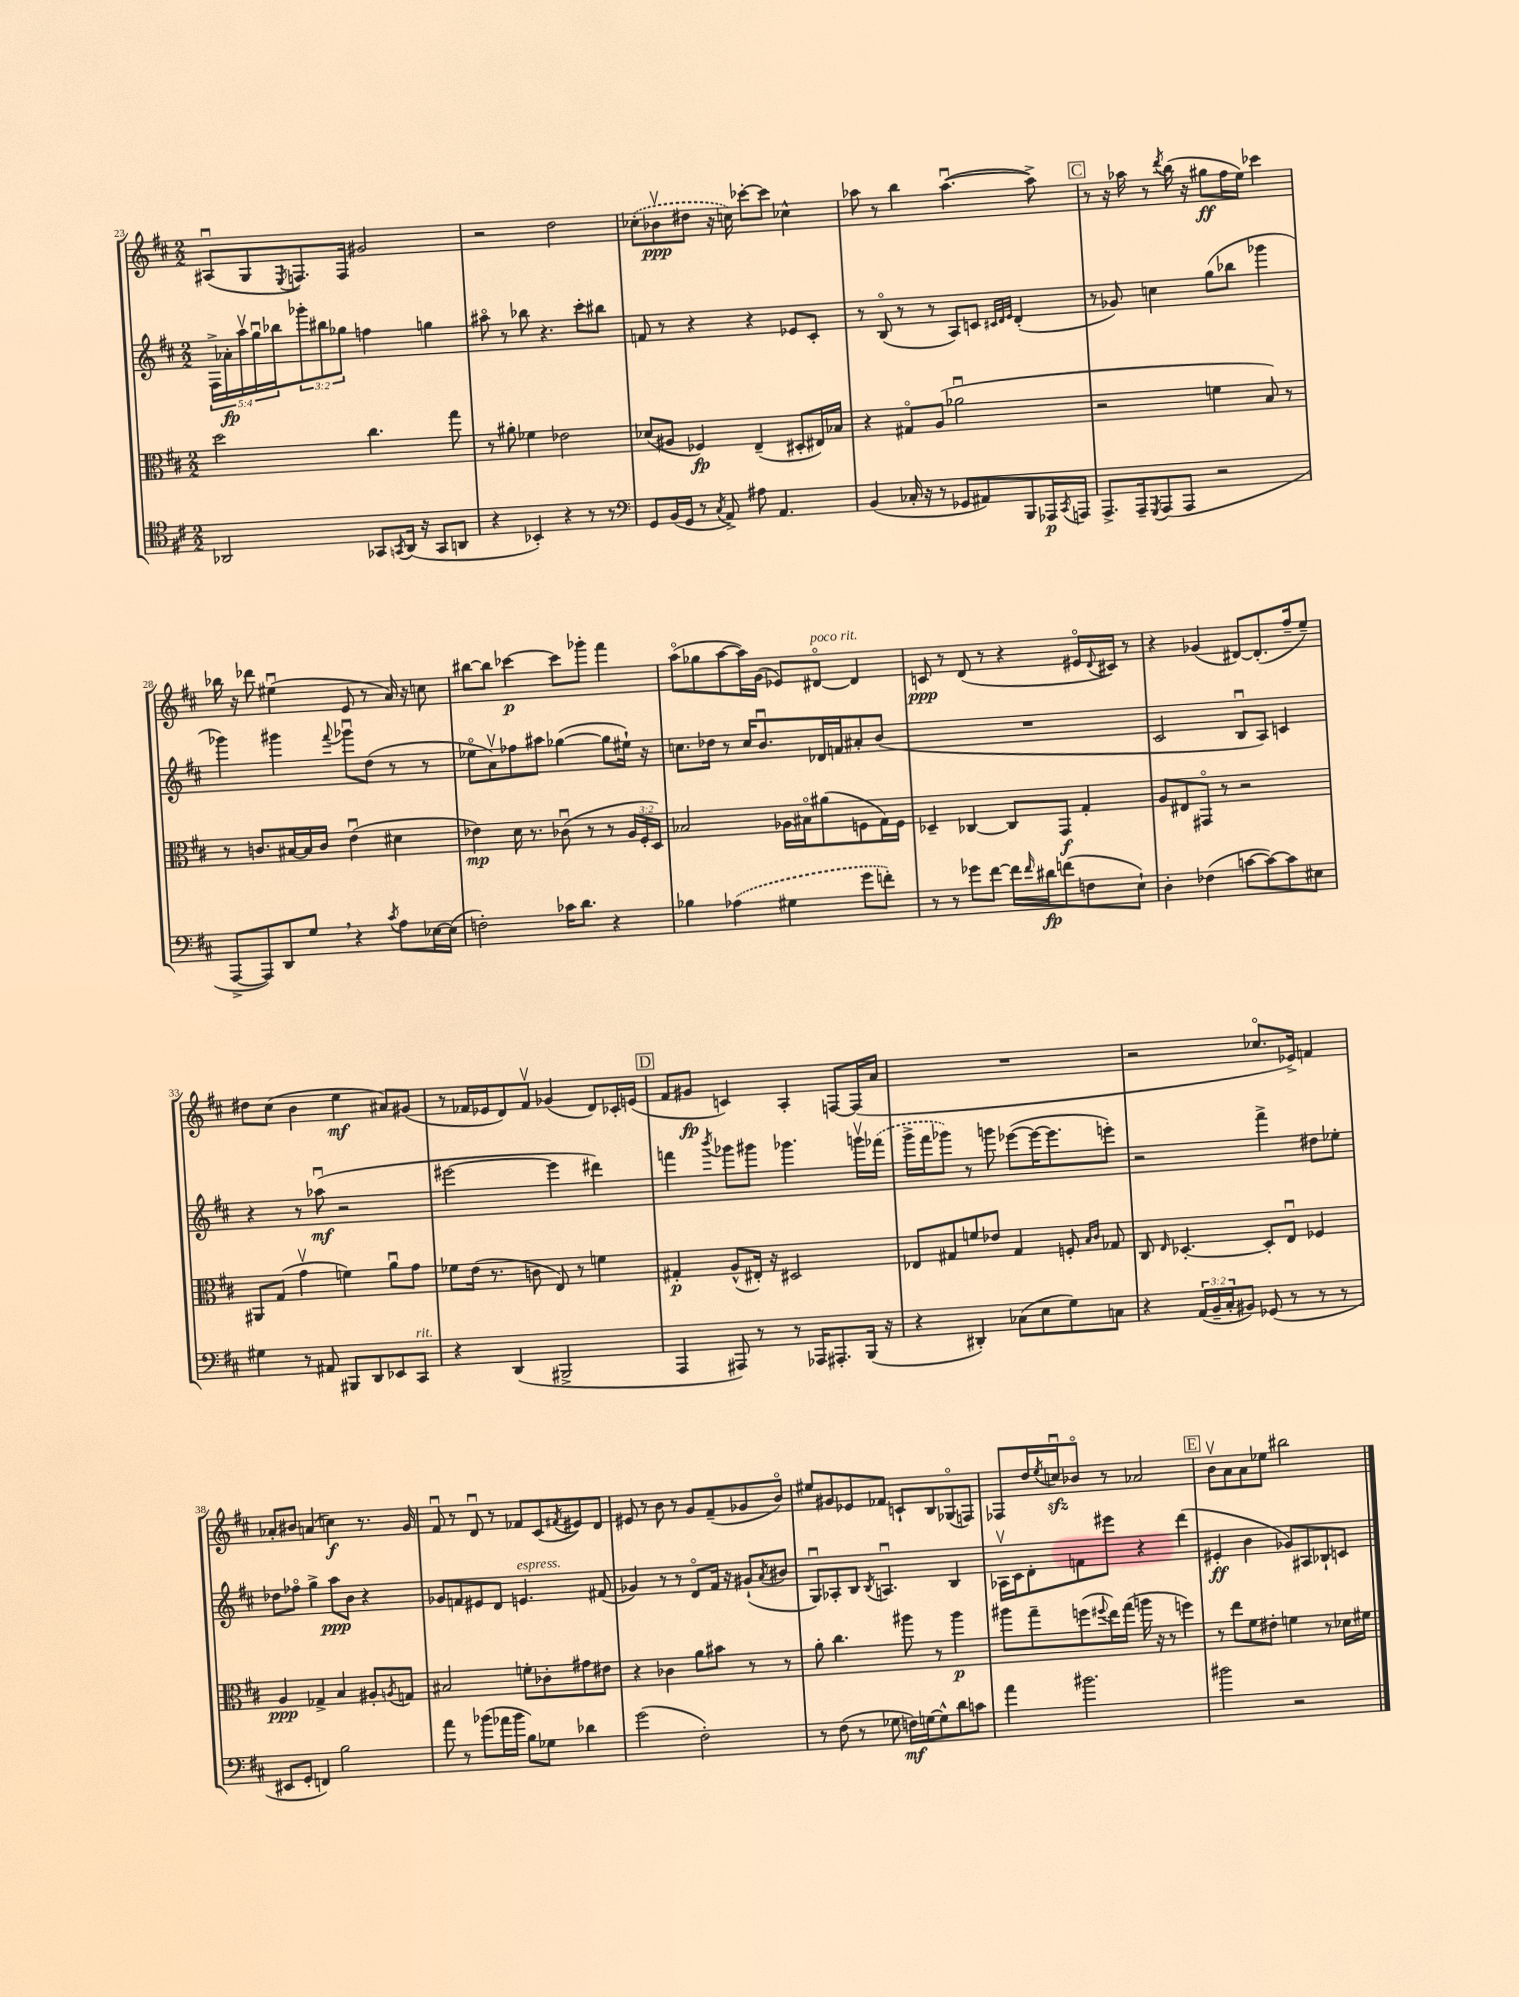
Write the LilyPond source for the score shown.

<<
\new StaffGroup <<
\new Staff = "s0" {
    \clef treble \key d \major \numericTimeSignature \time 2/2
    ais8\downbow( g8 \acciaccatura { e8 } f8.) f16 gis'2 |
    r2 d''2 |
    \once \slurDashed ces''8-.( bes'8\upbow\ppp dis''8 r16 c''16) ces'''8~-. ces'''8 ces''4-^ |
    aes''8 r8 b''4 aes''4.~\downbow( aes''8->) |
    \mark \markup { \box "C" } r8 r16 aes''16 r8 \acciaccatura { d'''8 } b''16( r16 gis''8\ff fis''16 e''16) ces'''4 |
    bes''16 r16 des'''8 eis''4\downbow( e'8 r8 a'16) r16 c''8 |
    bis''8~ bis''8 ces'''4~\p ces'''8 ges'''8-. fis'''4 |
    a''8\flageolet( ges''8 a''8~ a''16) g'16( ees'8) dis'8~\flageolet^\markup { \italic "poco rit." } dis'4 |
    c'8\ppp r8 d'8( r8 r4 eis'16\flageolet \appoggiatura { d'8 } cis'16) r8 |
    r4 ges'4( dis'8~) dis'8.-.( fis''16-- e''8--) |
    dis''8 cis''8( b'4 e''4\mf ais'8) gis'8( |
    r8 fes'16 ees'16 d'8) fes'8\upbow ges'4( d'8) ces'16-. e'16( |
    \mark \markup { \box "D" } fis'8 gis'8\fp c'4) a4-. f8~ f16( a'16 |
    R1 |
    r2 ces''8.\flageolet ees'16->) f'4 |
    aes'8-. bis'8 a'4( c''4\f) r8. g'16 |
    fis'8\downbow r8 d'8\downbow r8 fes'8 cis'8( \acciaccatura { fis'8 } eis'8) d'8 |
    eis'8 r8 b'8 r8 g'8 fis'8--( ges'8 b'8\flageolet) |
    eis''8 gis'8 ees'8 fes'8 c'8-! b8 ges8\flageolet( f8) |
    fes8 d''16 \acciaccatura { e''8 } c''16\downbow\sfz bes'8\flageolet r8 aes'2 |
    \mark \markup { \box "E" } b'8\upbow a'8 a'8 ees''8 bis''2 \bar "|." |
}
\new Staff = "s1" {
    \clef treble \key d \major \numericTimeSignature \time 2/2 \override Staff.TupletNumber.text = #tuplet-number::calc-fraction-text
    \tuplet 5/4 { fis16-> aes'16-.\fp a''16\upbow g''16\downbow bes''16 } \tuplet 3/2 { ges'''8-. bis''8 ges''8 } f''4 g''4 |
    ais''8\flageolet r8 bes''8 r4. cis'''8-. bis''8 |
    f'8 r8 r4 r4 ees'8 cis'8-. |
    r8 b8\flageolet( r8 r8 a8) c'8 \grace { cis'32 d'32 e'32 } d'4-.( |
    \mark \markup { \box "C" } r8 ges'8) c''4 g''8( bes''8 ges'''4 |
    ges'''4) gis'''4 \appoggiatura { fis'''8 } ges'''8\downbow d''8( r8 r8 |
    ees''8\flageolet a'8\upbow) fes''8 ais''8 ges''4~( ges''8 eis''16-!) r16 |
    c''8. des''16 r8 c''16 b'8.\downbow des'16 f'16 ais'8-. b'8( |
    R1 |
    cis'2 b8\downbow a8) c'4 |
    r4 r8 aes''8\downbow\mf( r2 |
    eis'''2~ eis'''4 dis'''4) |
    \mark \markup { \box "D" } f'''4 \acciaccatura { b'''8 } ges'''8 gis'''8 ges'''4. g'''16\upbow \once \slurDashed fes'''16( |
    g'''16-> fis'''16 ges'''8) r8 g'''8 ees'''8~( ees'''16~ ees'''8. e'''8-.) |
    r2 fis'''4-> dis''8 ees''8-. |
    des''8 fes''8\flageolet g''4-> a''8\ppp b'8 r4 |
    ges'8 f'8 eis'8 d'8 e'4.^\markup { \italic "espress." } fis'8( |
    ges'4) r8 r8 d'8\flageolet fis'16 r16 gis'8-!( \acciaccatura { a'8 } bis'8 |
    g8\downbow) aes8-. b8 \acciaccatura { b8 } a4.\downbow b4 |
    aes16\upbow cis'16 d'8-. f'8 eis'''8 r4 d'''4( |
    \mark \markup { \box "E" } eis'4-.\ff b'4 ges'8) ais8 bes8-! c'8 \bar "|." |
}
\new Staff = "s2" {
    \clef alto \key d \major \numericTimeSignature \time 2/2 \override Staff.TupletNumber.text = #tuplet-number::calc-fraction-text
    d''2 cis''4. g''8 |
    r8 ais'8-. fes'4 ees'2 |
    des'8( ais8 fes4\fp) e4--( dis8-. eis16) bes16 |
    r4 gis8\flageolet a8( aes'2\downbow |
    \mark \markup { \box "C" } r2 f'4 b8) r8 |
    r8 c'8. bis16~ bis16 c'16 e'4\downbow( dis'4 |
    ees'4\mp) d'16 r8. ces'8\downbow( r8 r8 \tuplet 3/2 { a16 fis16-. d16) } |
    bes2 aes16 bis16\flageolet ais'8( f8 g16) f16 |
    des4-- ces4~ ces8 g,8\f g4-. |
    a8 eis8 gis,8\flageolet r8 r2 |
    ais,8 g8( g'4\upbow f'4) a'8\downbow g'8 |
    fes'8 e'16( r8. c'8 e8) r8 f'4 |
    \mark \markup { \box "D" } gis4-.\p a8-^( eis16-.) r16 dis2 |
    ees8 gis8 f'8 ees'8 gis4 f8-. \grace { b16 cis'16 } ges8 |
    cis8 \grace { e16 } des4.~-. des8-. e8\downbow fes4 |
    a4\ppp ges4-> b4 ais8-. \acciaccatura { a8 } g8 |
    bis2 f'8-. ces'8-. gis'8 eis'8 |
    r4 ces'4 a'8 bis'8 r8 r8 |
    a'8-. cis''4. ais''8 r8 ais''4\p |
    ais''8 g''8-- f''8( \appoggiatura { fis''8 } e''16) g''16( a''16 r16 r8 f''4) |
    \mark \markup { \box "E" } r8 e''8 fis'8 eis'8-. f'4 r8 des'16 fis'16 \bar "|." |
}
\new Staff = "s3" {
    \clef tenor \key d \major \numericTimeSignature \time 2/2 \override Staff.TupletNumber.text = #tuplet-number::calc-fraction-text
    aes,2 ges,8 \acciaccatura { g,8 } aes,16( r16 g,8 a,8 |
    r4 bes,4-.) r4 r8 r8 |
    \clef bass g,8 b,16( g,16 r8 \acciaccatura { cis8 } a,8->) ais8 a,4. |
    b,4( ces16-. r16 r8 ges,8 ais,8) b,,8 aes,,16\p \acciaccatura { cis,8 } a,,16 |
    \mark \markup { \box "C" } a,,8.-> a,,16-- \acciaccatura { g,,8 } a,,8( a,,8 r2 |
    a,,8~-> a,,8) d,8 g8 \breathe r4 \acciaccatura { cis'8 } a8 ees16~ ees16( |
    f2-.) ces'16 d'8. r4 |
    bes4 \once \slurDashed aes4( gis4 g'8 f'8-.) |
    r8 r8 ges'8 fis'8~ fis'16 \grace { fis'16 } dis'16\fp f'8( f8 e8-!) |
    d4-. fes4( c'8~ c'8~) c'8 eis8 |
    gis4 r8 ais,8 bis,,8 d,8 ees,8 cis,8^\markup { \italic "rit." } |
    r4 d,4( bis,,2-> |
    \mark \markup { \box "D" } a,,4 ais,,8) r8 r8 aes,,16 ais,,8.-. b,,16( r16 |
    r4 dis,4-.) ces8( e8 g8) c8 |
    r4 \tuplet 3/2 { a,16( b,16-- cis16-. } bis,8) ges,8( r8 r8 r8 |
    eis,8 g,8-. f,4) b2 |
    a'8 r8 bes'8( aes'16 bes'16 b8) ges8 des'4 |
    g'2( fis2-.) |
    r8 fis8( r8 ges8 f16\mf) g16~ g8-^ d'8 c'8 |
    a'4 bis'2. |
    \mark \markup { \box "E" } bis'2 r2 \bar "|." |
}
>>
>>
\layout { \context { \Score currentBarNumber = #23 } }
